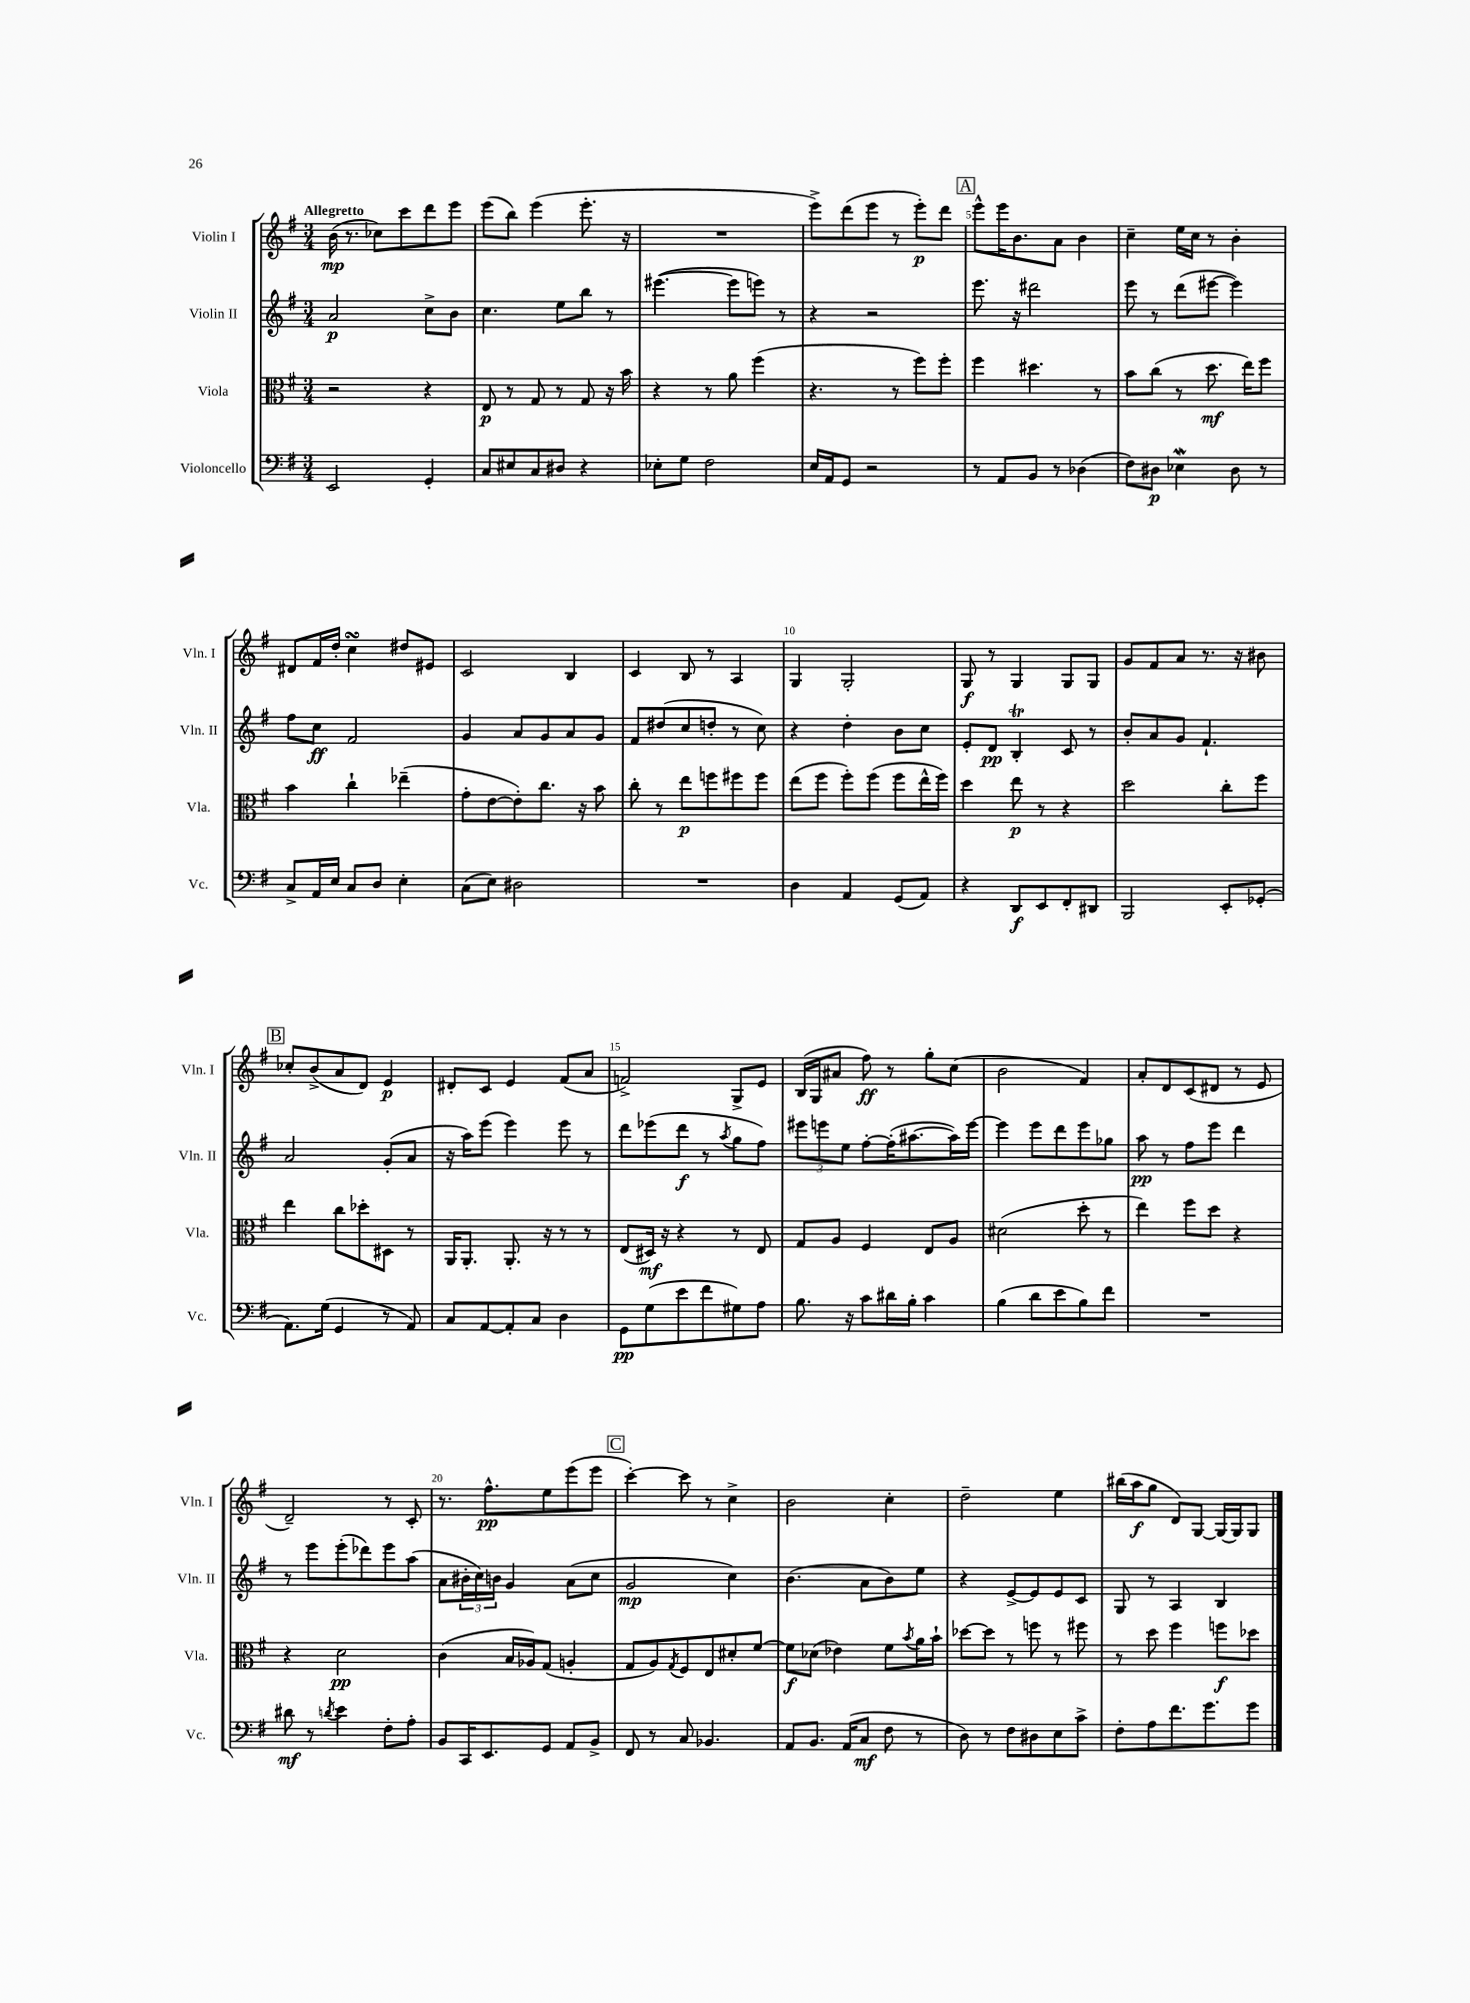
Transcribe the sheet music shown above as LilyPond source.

<<
\new StaffGroup <<
\new Staff = "s0" \with { instrumentName = "Violin I" shortInstrumentName = "Vln. I" } {
    \clef treble \key g \major \numericTimeSignature \time 3/4 \tempo "Allegretto"
    b'16\mp( r8. ces''8) c'''8 d'''8 e'''8 |
    e'''8( b''8) e'''4( e'''8.-. r16 |
    R2. |
    e'''8->) d'''8( e'''8 r8 e'''8-.\p) d'''8 |
    \mark \markup { \box "A" } e'''8-^ e'''16 b'8. a'8 b'4 |
    c''4-- e''16 c''16 r8 b'4-. |
    dis'8 fis'16 d''16-. c''4\turn dis''8 eis'8 |
    c'2 b4 |
    c'4 b8 r8 a4 |
    g4 g2-. |
    g8\f r8 g4 g8 g8 |
    g'8 fis'8 a'8 r8. r16 bis'8 |
    \mark \markup { \box "B" } ces''8-. b'8->( a'8 d'8) e'4\p |
    dis'8-. c'8 e'4 fis'8( a'8 |
    f'2->) g8-> e'8 |
    b16( g16 ais'8 fis''8\ff) r8 g''8-. c''8( |
    b'2 fis'4) |
    a'8-. d'8 c'8( dis'8 r8 e'8 |
    d'2--) r8 c'8-. |
    r8. fis''8.-^\pp e''8 e'''8( e'''8 |
    \mark \markup { \box "C" } c'''4~-.) c'''8 r8 c''4-> |
    b'2 c''4-. |
    d''2-- e''4 |
    bis''16( a''16\f g''8 d'8) g8~ g16~ g16 g8 \bar "|." |
}
\new Staff = "s1" \with { instrumentName = "Violin II" shortInstrumentName = "Vln. II" } {
    \clef treble \key g \major \numericTimeSignature \time 3/4
    a'2\p c''8-> b'8 |
    c''4. e''8 b''8 r8 |
    eis'''4.~( eis'''8 e'''8) r8 |
    r4 r2 |
    \mark \markup { \box "A" } e'''8. r16 dis'''2 |
    e'''8 r8 d'''8( eis'''8~ eis'''4) |
    fis''8 c''8\ff fis'2 |
    g'4 a'8 g'8 a'8 g'8 |
    fis'8 dis''8( c''8 d''8-. r8 c''8) |
    r4 d''4-. b'8 c''8 |
    e'8-. d'8\pp b4-.\trill c'8 r8 |
    b'8-. a'8 g'8 fis'4.-! |
    \mark \markup { \box "B" } a'2 g'8-.( a'8 |
    r16 a''16) e'''8( e'''4) e'''8 r8 |
    d'''8 ees'''8( d'''8\f r8 \acciaccatura { a''8 } g''8 fis''8) |
    \tuplet 3/2 { eis'''8 e'''8 e''8 } fis''8~-. fis''16-.( ais''8.~ ais''16) e'''16~ |
    e'''4 e'''8 d'''8 e'''8 ges''8 |
    a''8\pp r8 fis''8 e'''8 d'''4 |
    r8 e'''8 e'''8-.( des'''8) e'''8 a''8( |
    a'8 \tuplet 3/2 { bis'16-. c''16) b'16 } g'4 a'8( c''8 |
    \mark \markup { \box "C" } g'2\mp c''4) |
    b'4.( a'8 b'8) e''8 |
    r4 e'8~-> e'8 e'8 c'8 |
    g8 r8 a4 b4 \bar "|." |
}
\new Staff = "s2" \with { instrumentName = "Viola" shortInstrumentName = "Vla." } {
    \clef alto \key g \major \numericTimeSignature \time 3/4
    r2 r4 |
    e8\p r8 g8 r8 g8 r16 b'16 |
    r4 r8 a'8 fis''4( |
    r4. r8 fis''8) fis''8-. |
    \mark \markup { \box "A" } fis''4 dis''4. r8 |
    b'8 c''8( r8 d''8.\mf e''16) fis''8 |
    b'4 c''4-! ees''4--( |
    g'8-. e'8~ e'8-.) c''8. r16 b'8 |
    c''8-. r8 e''8\p f''8 fis''8 fis''8 |
    e''8( fis''8 fis''8-.) fis''8( fis''8 e''16-^ fis''16) |
    d''4 e''8\p r8 r4 |
    d''2 c''8-. fis''8 |
    \mark \markup { \box "B" } e''4 c''8 des''8-. dis8 r8 |
    a,16 a,8.-. a,8.-. r16 r8 r8 |
    e8( dis16\mf) r16 r4 r8 e8 |
    g8 a8 fis4 e8 a8 |
    dis'2( d''8-. r8 |
    e''4) fis''8 d''8 r4 |
    r4 d'2\pp |
    c'4( b16 aes16) g8( a4-. |
    \mark \markup { \box "C" } g8 a8) \acciaccatura { g8 } fis8 e8 dis'8-. fis'8~ |
    fis'8\f des'8( ees'4) fis'8 \acciaccatura { b'8 } a'16 b'16-! |
    des''8~ des''8 r8 f''8 r8 fis''8 |
    r8 d''8 fis''4 f''8\f des''8 \bar "|." |
}
\new Staff = "s3" \with { instrumentName = "Violoncello" shortInstrumentName = "Vc." } {
    \clef bass \key g \major \numericTimeSignature \time 3/4
    e,2 g,4-. |
    c8 eis8 c8 dis8 r4 |
    ees8-. g8 fis2 |
    e16 a,16 g,8 r2 |
    \mark \markup { \box "A" } r8 a,8 b,8 r8 des4( |
    fis8) dis8\p ees4\mordent dis8 r8 |
    c8-> a,16 e16 c8 d8 e4-. |
    c8( e8) dis2 |
    R2. |
    d4 a,4 g,8( a,8) |
    r4 d,8\f e,8 fis,8-. dis,8 |
    b,,2 e,8-. ges,8-.( |
    \mark \markup { \box "B" } a,8.) g16( g,4 r8 a,8) |
    c8 a,8~ a,8-. c8 d4 |
    g,8\pp g8( e'8 fis'8 gis8) a8 |
    b8. r16 c'8 dis'16 b16-. c'4 |
    b4( d'8 e'8 b8) fis'8 |
    R2. |
    dis'8\mf r8 \acciaccatura { d'8 } e'4 fis8-. a8-. |
    b,8 c,16 e,8. g,8 a,8 b,8-> |
    \mark \markup { \box "C" } fis,8 r8 c8 bes,4. |
    a,8 b,8. a,16( c8\mf fis8 r8 |
    d8) r8 fis8 dis8 e8 c'8-> |
    fis8-. a8 fis'8. g'8. g'8 \bar "|." |
}
>>
>>
\layout { \context { \Score \override BarNumber.break-visibility = ##(#f #t #t) barNumberVisibility = #(every-nth-bar-number-visible 5) } }
